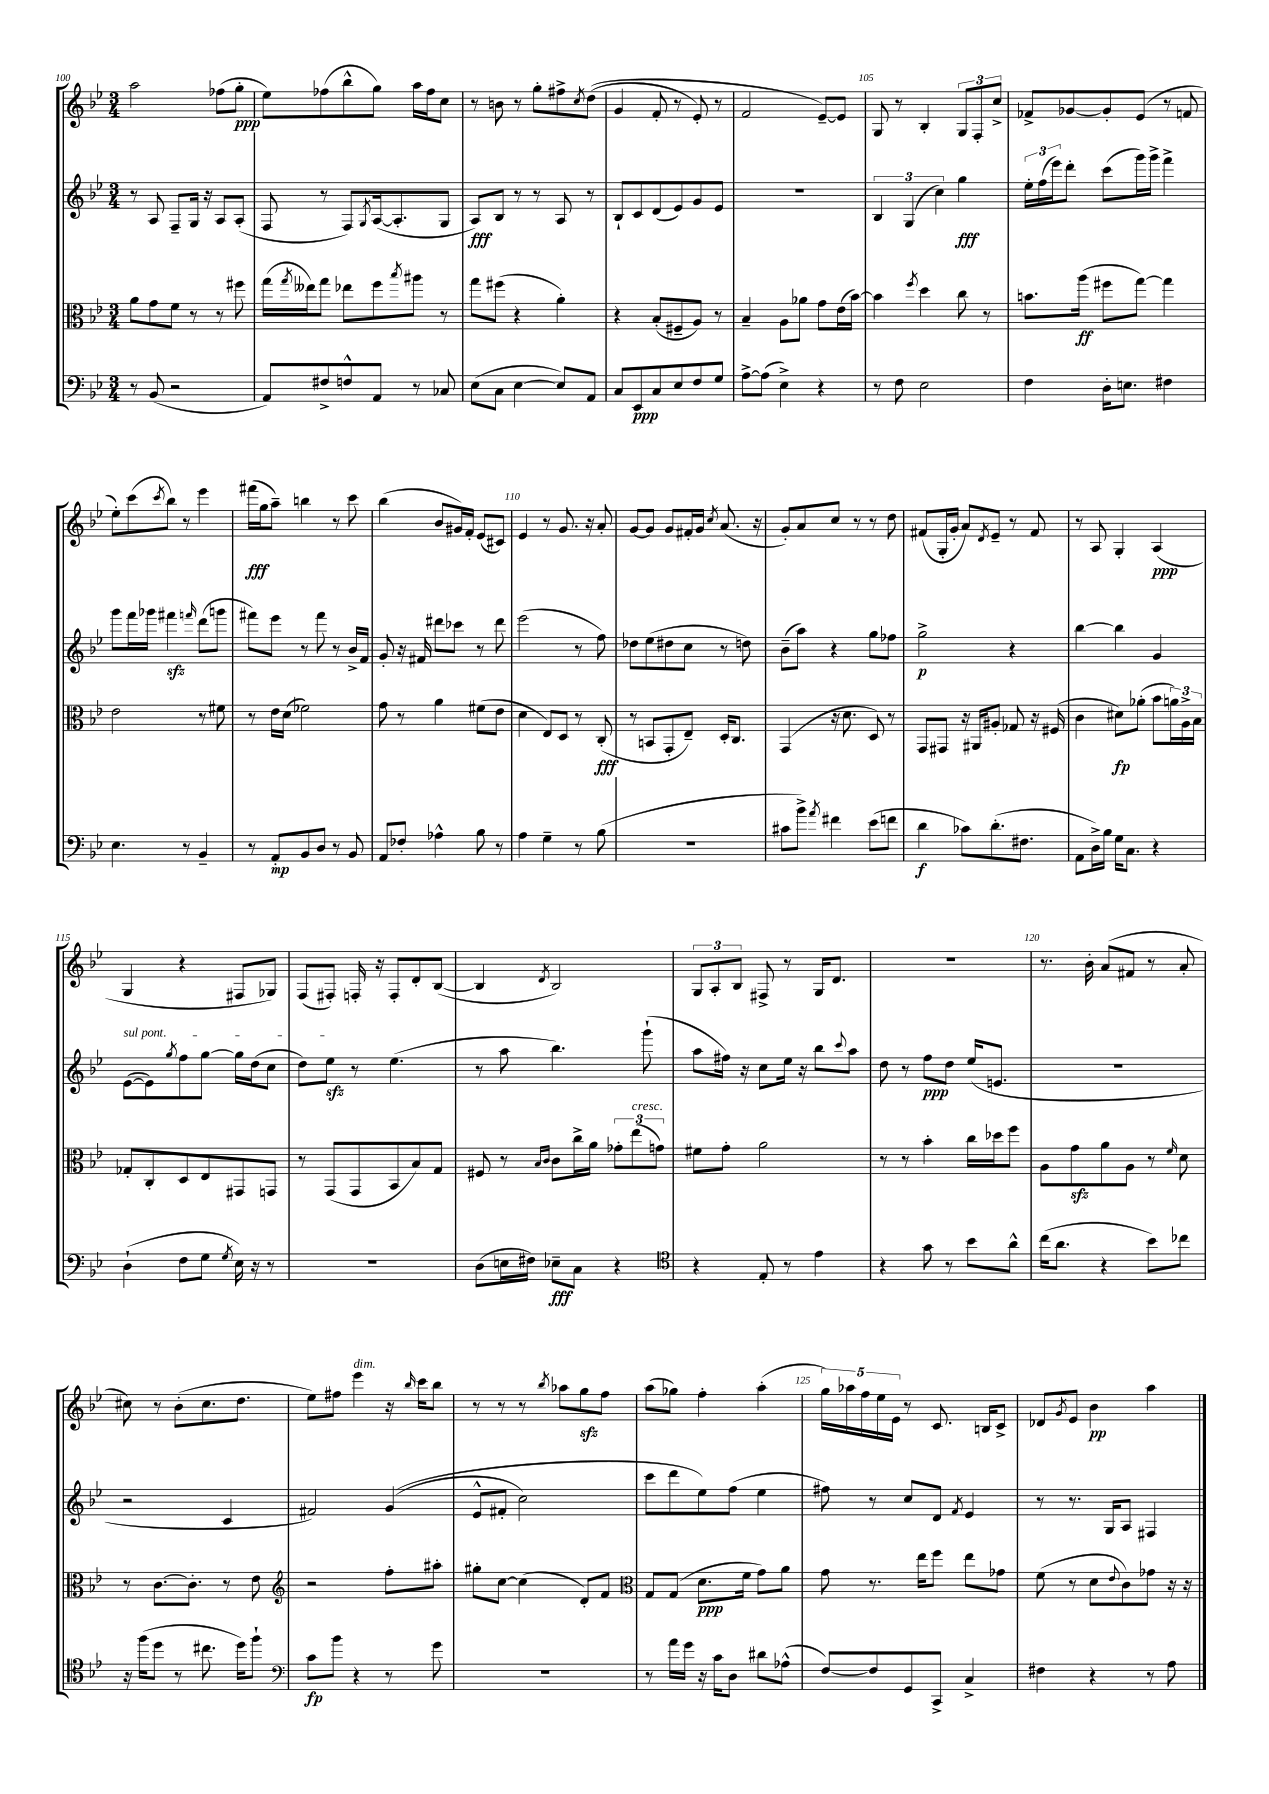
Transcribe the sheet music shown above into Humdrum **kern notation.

**kern	**dynam	**kern	**dynam	**kern	**dynam	**kern	**dynam
*part4	*part4	*part3	*part3	*part2	*part2	*part1	*part1
*staff4	*staff4	*staff3	*staff3	*staff2	*staff2	*staff1	*staff1
*clefF4	*	*clefC3	*	*clefG2	*	*clefG2	*
*k[b-e-]	*	*k[b-e-]	*	*k[b-e-]	*	*k[b-e-]	*
*M3/4	*	*M3/4	*	*M3/4	*	*M3/4	*
=100	=100	=100	=100	=100	=100	=100	=100
8r	.	8a\L	.	8r	.	2aa\	.
(8BB-/	.	8g\	.	8A/	.	.	.
2r	.	8f\J	.	8F~/L	.	.	.
.	.	8r	.	16G/Jk	.	.	.
.	.	.	.	16r	.	.	.
.	.	8r	.	8A/L	.	(8ff-X\L	.
.	.	8ff#X\	.	(8A'/J	.	8gg'\J	ppp
=101	=101	=101	=101	=101	=101	=101	=101
8AA/L)	.	(16gg\LL	.	8F/	.	8ee-\L)	.
.	.	8qgg/	.	.	.	.	.
.	.	16ee--X\J)	.	.	.	.	.
8F#X^/	.	8gg\J	.	8r	.	(8ff-X\	.
8Fn^^/	.	8ee-X\L	.	8F/L)	.	8bb-^^\	.
.	.	.	.	8qG/	.	.	.
8AA/J	.	8ff\	.	([16A/k	.	8gg\J)	.
.	.	.	.	8.A'/]	.	.	.
.	.	8qbb-/	.	.	.	.	.
8r	.	8aa#X\J	.	.	.	16aa\LL	.
.	.	.	.	.	.	16ff-\J	.
8C-X/	.	8r	.	8G/J	.	8cc\J	.
=102	=102	=102	=102	=102	=102	=102	=102
(8E-\L	.	8gg\L	.	8A/L)	fff	8r	.
8C\J	.	(8ff#X\J	.	8B-/J	.	8bn\	.
[4E-\	.	4r	.	8r	.	8r	.
.	.	.	.	8r	.	8gg'\L	.
8E-/L])	.	4a'\)	.	8A/	.	8ff#X^\	.
.	.	.	.	.	.	8qcc/	.
8AA/J	.	.	.	8r	.	((8dd\J	.
=103	=103	=103	=103	=103	=103	=103	=103
8C/L	.	4r	.	8B-`/L	.	4g/	.
8EE-/	ppp	.	.	8c/	.	.	.
8C/	.	(8B-'/L	.	(8d/	.	8f'/	.
8E-/	.	8F#X~/	.	8e-/)	.	8r	.
8F/	.	8A/J)	.	8g/	.	8e-'/)	.
8G/J	.	8r	.	8e-/J	.	8r	.
=104	=104	=104	=104	=104	=104	=104	=104
[8A^\L	.	4B-~/	.	2.r	.	2f/	.
(8A\J]	.	.	.	.	.	.	.
4E-^\)	.	8A\L	.	.	.	.	.
.	.	8a-X\J	.	.	.	.	.
4r	.	8g\L	.	.	.	[8e-~/L)	.
.	.	(16e-\L	.	.	.	8e-/J]	.
.	.	[16b-\JJ)	.	.	.	.	.
=105	=105	=105	=105	=105	=105	=105	=105
8r	.	4b-\]	.	6B-/	.	8G/	.
8F\	.	.	.	.	.	8r	.
.	.	.	.	(6G/	.	.	.
.	.	8qff/	.	.	.	.	.
2E-\	.	4dd\	.	.	.	4B-'/	.
.	.	.	.	6cc\)	.	.	.
.	.	8cc\	.	4gg\	fff	12G/L	.
.	.	.	.	.	.	12F'/	.
.	.	8r	.	.	.	.	.
.	.	.	.	.	.	12cc^/J	.
=106	=106	=106	=106	=106	=106	=106	=106
4F\	.	8.bn\L	.	24ee-'\LL	.	8f-X^/L	.
.	.	.	.	(24ff\	.	.	.
.	.	.	.	24eee-\J)	.	.	.
.	.	.	.	8ddd'\J	.	[8g-X/	.
.	.	(16aa\Jk	ff	.	.	.	.
16D'\KL	.	8ff#X\L	.	(8ccc\L	.	8g-'/]	.
8.En\J	.	.	.	.	.	.	.
.	.	[8gg\J)	.	16ggg\L)	.	(8e-/J	.
.	.	.	.	16ggg^\JJ	.	.	.
4F#X\	.	4gg\]	.	4fff^\	.	8r	.
.	.	.	.	.	.	8fn/	.
!!LO:LB:g=z
=107	=107	=107	=107	=107	=107	=107	=107
4.E-\	.	2e-\	.	8ggg\L	.	8ee-'\L)	.
.	.	.	.	16fff\L	.	(8ccc\	.
.	.	.	.	16ggg-X\JJ	.	.	.
.	.	.	.	.	.	8qccc/	.
.	.	.	.	4fff#Xzz\	.	8bb-\J)	.
8r	.	.	.	.	.	8r	.
.	.	.	.	16qqfffn/	.	.	.
4BB-~/	.	8r	.	(8ddd\L	.	4eee-\	.
.	.	8f#X\	.	8gggn\J	.	.	.
=108	=108	=108	=108	=108	=108	=108	=108
8r	.	8r	.	8fff#X\L)	.	(16fff#X\LL	fff
.	.	.	.	.	.	16gg\J	.
8AA'/L	mp	16e-\LL	.	8eee-\J	.	8aa~\J)	.
.	.	(16d\JJ	.	.	.	.	.
8BB-/	.	2f-X\)	.	8r	.	4bbn\	.
8D/J	.	.	.	8fff#\	.	.	.
8r	.	.	.	8r	.	8r	.
8BB-/	.	.	.	16b-^/LL	.	8ccc\	.
.	.	.	.	16f/JJ	.	.	.
=109	=109	=109	=109	=109	=109	=109	=109
8AA/L	.	8g\	.	8g'/	.	(4bb-\	.
8F-X'/J	.	8r	.	16r	.	.	.
.	.	.	.	16f#X/	.	.	.
4A-X^^\	.	4a\	.	8ddd#X\L	.	8b-/L	.
.	.	.	.	8ccc-X\J	.	16g#X/L)	.
.	.	.	.	.	.	16f'/JJ	.
8B-\	.	(8f#X\L	.	8r	.	(8e-/L	.
8r	.	8e-\J	.	8ddd#\	.	8c#X/J)	.
=110	=110	=110	=110	=110	=110	=110	=110
4A\	.	4d\	.	(2eee-\	.	4e-/	.
4G~\	.	8E-/L)	.	.	.	8r	.
.	.	8D/J	.	.	.	8.g/	.
8r	.	8r	.	8r	.	.	.
.	.	.	.	.	.	16r	.
(8B-\	.	(8C'/	fff	8ff\)	.	8a'/	.
=111	=111	=111	=111	=111	=111	=111	=111
2.r	.	8r	.	8dd-X\L	.	[8g/L	.
.	.	8BBn/L	.	(8ee-\	.	8g/J]	.
.	.	8GG'/	.	8dd#X\	.	8g/L	.
.	.	8E-~/J)	.	8cc\J	.	16f#X'/L	.
.	.	.	.	.	.	16g/JJ	.
.	.	.	.	.	.	8qcc/	.
.	.	16D'/KL	.	8r	.	(8.a/	.
.	.	8.C/J	.	.	.	.	.
.	.	.	.	8ddn\)	.	.	.
.	.	.	.	.	.	16r	.
=112	=112	=112	=112	=112	=112	=112	=112
8c#X\L	.	(4GG/	.	(8b-~\L	.	8g'/L)	.
8b-^\J)	.	.	.	8aa\J)	.	8a/	.
8qa/	.	.	.	.	.	.	.
4f#X\	.	16r	.	4r	.	8cc/J	.
.	.	8.d\	.	.	.	.	.
.	.	.	.	.	.	8r	.
(8e-\L	.	8D/)	.	8gg\L	.	8r	.
8fn\J	.	8r	.	8ff-X\J	.	8dd\	.
=113	=113	=113	=113	=113	=113	=113	=113
4d\	f	8GG/L	.	2gg^\	p	(8f#X/L	.
.	.	8GG#X/J	.	.	.	16G'/L	.
.	.	.	.	.	.	16g'/JJ	.
8c-X\L)	.	16r	.	.	.	8a/L)	.
.	.	16AA#X/KL	.	.	.	.	.
.	.	.	.	.	.	8qd/	.
(8.d'\	.	8A#X'/J	.	.	.	8e-~/J	.
.	.	8G-X/	.	4r	.	8r	.
8.F#X\J	.	.	.	.	.	.	.
.	.	16r	.	.	.	8f#/	.
.	.	(16F#X/	.	.	.	.	.
=114	=114	=114	=114	=114	=114	=114	=114
8AA\L	.	4c\	.	[4bb-\	.	8r	.
16D^\L)	.	.	.	.	.	8A/	.
16B-\JJ	.	.	.	.	.	.	.
16G\KL	.	8d#X\L)	fp	4bb-\]	.	4G'/	.
8.C\J	.	.	.	.	.	.	.
.	.	(8a-X'\J	.	.	.	.	.
4r	.	8b-\L	.	4g/	.	(4A/	ppp
.	.	24an\L)	.	.	.	.	.
.	.	24A^\	.	.	.	.	.
.	.	24B-\JJ	.	.	.	.	.
!!LO:LB:g=z
=115	=115	=115	=115	=115	=115	=115	=115
!	!	!	!	!LO:TX:a:i:t=sul pont.	!	!	!
(4D`\	.	8G-X'/L	.	([8e-\L	.	4G/	.
.	.	8C'/	.	8e-\])	.	.	.
.	.	.	.	8qgg/	.	.	.
8F\L	.	8D/	.	8ff\	.	4r	.
8G\J	.	8E-/	.	[8gg\J	.	.	.
8qG/	.	.	.	.	.	.	.
16E-\)	.	8GG#X/	.	16gg\LL]	.	8F#X/L	.
16r	.	.	.	(16dd\J	.	.	.
8r	.	8GGn/J	.	8cc\J	.	8G-X/J)	.
=116	=116	=116	=116	=116	=116	=116	=116
2.r	.	8r	.	8dd\L)	.	(8F/L	.
.	.	(8GG/L	.	8ee-zz\J	.	8F#X'/J)	.
.	.	8GG/	.	8r	.	16Fn'/	.
.	.	.	.	.	.	16r	.
.	.	8BB-/	.	(4.ee-\	.	8F'/L	.
.	.	8B-/)	.	.	.	8d'/	.
.	.	8G/J	.	.	.	([8B-/J	.
=117	=117	=117	=117	=117	=117	=117	=117
(8D\L	.	8F#X/	.	8r	.	4B-/]	.
16En\L	.	8r	.	8aa\	.	.	.
16F#X\JJ)	.	.	.	.	.	.	.
.	.	16qqB-/LL	.	.	.	.	.
.	.	16qqc/JJ	.	.	.	8qd/	.
8E-X~\L	fff	8c\L	.	4.bb-\)	.	2B-/)	.
8C\J	.	16cc^\L	.	.	.	.	.
.	.	16a\JJ	.	.	.	.	.
4r	.	12g-X'\L	.	.	.	.	.
!	!	!LO:TX:a:i:t=cresc.	!	!	!	!	!
.	.	(12ee-\	.	.	.	.	.
.	.	.	.	(8ggg`\	.	.	.
.	.	12gn\J)	.	.	.	.	.
=118	=118	=118	=118	=118	=118	=118	=118
*clefC4	*	*	*	*	*	*	*
4r	.	8f#X\L	.	8aa\L	.	12G/L	.
.	.	.	.	.	.	12A'/	.
.	.	8g'\J	.	16ff#X\Jk)	.	.	.
.	.	.	.	.	.	12B-/J	.
.	.	.	.	16r	.	.	.
8E-'/	.	2a\	.	8cc\L	.	8F#X^/	.
8r	.	.	.	16ee-\Jk	.	8r	.
.	.	.	.	16r	.	.	.
4e-\	.	.	.	8bb-\L	.	16G/KL	.
.	.	.	.	.	.	8.d/J	.
.	.	.	.	8qqccc/	.	.	.
.	.	.	.	8aa\J	.	.	.
=119	=119	=119	=119	=119	=119	=119	=119
4r	.	8r	.	8dd\	.	2.r	.
.	.	8r	.	8r	.	.	.
8g\	.	4b-'\	.	8ff\L	ppp	.	.
8r	.	.	.	8dd\J	.	.	.
8b-\L	.	16cc\LL	.	(16ee-/KL	.	.	.
.	.	16dd-X\J	.	8.en/J	.	.	.
8a^^\J	.	8ff\J	.	.	.	.	.
=120	=120	=120	=120	=120	=120	=120	=120
(16cc\KL	.	8A\L	.	2.r	.	8.r	.
8.a\J	.	.	.	.	.	.	.
.	.	8gzz\	.	.	.	.	.
.	.	.	.	.	.	16b-'\	.
4r	.	8a\	.	.	.	(8a/L	.
.	.	8A\J	.	.	.	8f#X/J	.
8b-\L)	.	8r	.	.	.	8r	.
.	.	16qqf/	.	.	.	.	.
8cc-X\J	.	8d\	.	.	.	8a'/	.
!!LO:LB:g=z
=121	=121	=121	=121	=121	=121	=121	=121
16r	.	8r	.	2r	.	8cc#X\)	.
(16ff\KL	.	.	.	.	.	.	.
8dd\J	.	[8.c\L	.	.	.	8r	.
8r	.	.	.	.	.	(8b-'\L	.
.	.	8.c'\J]	.	.	.	.	.
8.cc#X\	.	.	.	.	.	8.cc#\	.
.	.	8r	.	4c/	.	.	.
16dd\KL)	.	.	.	.	.	8.dd\J	.
8ff`\J	.	8e-\	.	.	.	.	.
=122	=122	=122	=122	=122	=122	=122	=122
*clefF4	*	*clefG2	*	*	*	*	*
8c\L	fp	2r	.	2f#X/)	.	8ee-\L)	.
8b-\J	.	.	.	.	.	8ff#X\J	.
!	!	!	!	!	!	!LO:TX:a:i:t=dim.	!
4r	.	.	.	.	.	4eee-\	.
8r	.	8ff'\L	.	((4g/	.	16r	.
.	.	.	.	.	.	16qqbb-/	.
.	.	.	.	.	.	16ccc\KL	.
8g\	.	8aa#X'\J	.	.	.	8bb-\J	.
=123	=123	=123	=123	=123	=123	=123	=123
2.r	.	8gg#X'\L	.	8e-^^/L	.	8r	.
.	.	[8cc\J	.	8f#X'/J	.	8r	.
.	.	(4cc\]	.	2cc\)	.	8r	.
.	.	.	.	.	.	8qbb-/	.
.	.	.	.	.	.	8aa-X\L	.
.	.	8d'/L)	.	.	.	8ggzz\	.
.	.	8f/J	.	.	.	8ff\J	.
=124	=124	=124	=124	=124	=124	=124	=124
*	*	*clefC3	*	*	*	*	*
8r	.	8G/L	.	8ccc\L	.	(8aa\L	.
16a\LL	.	(8G/J	.	8ddd\	.	8gg-X\J)	.
16g\JJ	.	.	.	.	.	.	.
16r	.	8.d\L	ppp	8ee-\)	.	4ff'\	.
16c\KL	.	.	.	.	.	.	.
8D\J	.	.	.	(8ff\J	.	.	.
.	.	16f\Jk	.	.	.	.	.
8d#X\L	.	8g\L)	.	4ee-\	.	(4aa'\	.
(8A-X^^\J	.	8a\J	.	.	.	.	.
=125	=125	=125	=125	=125	=125	=125	=125
[8F/L)	.	8g\	.	8ff#X\)	.	20gg\LL)	.
.	.	.	.	.	.	20aa-X\	.
.	.	.	.	.	.	20ff\	.
8F/]	.	8.r	.	8r	.	.	.
.	.	.	.	.	.	20ee-\	.
.	.	.	.	.	.	20e-\JJ	.
8GG/	.	.	.	8cc/L	.	8r	.
.	.	16ee-\KL	.	.	.	.	.
8CC^/J	.	8ff\J	.	8d/J	.	8.c/	.
.	.	.	.	8qf/	.	.	.
4C^/	.	8ee-\L	.	4e-/	.	.	.
.	.	.	.	.	.	16Bn/KL	.
.	.	8g-X\J	.	.	.	8c^/J	.
=126	=126	=126	=126	=126	=126	=126	=126
4F#X\	.	(8f\	.	8r	.	8d-X/L	.
.	.	.	.	.	.	8qg/	.
.	.	8r	.	8.r	.	8e-/J	.
4r	.	8d\L	.	.	.	4b-\	pp
.	.	.	.	16G/KL	.	.	.
.	.	8qqe-/	.	.	.	.	.
.	.	8c\)	.	8A/J	.	.	.
8r	.	8g-X\J	.	4F#X/	.	4aa\	.
8A\	.	16r	.	.	.	.	.
.	.	16r	.	.	.	.	.
==	==	==	==	==	==	==	==
*-	*-	*-	*-	*-	*-	*-	*-
